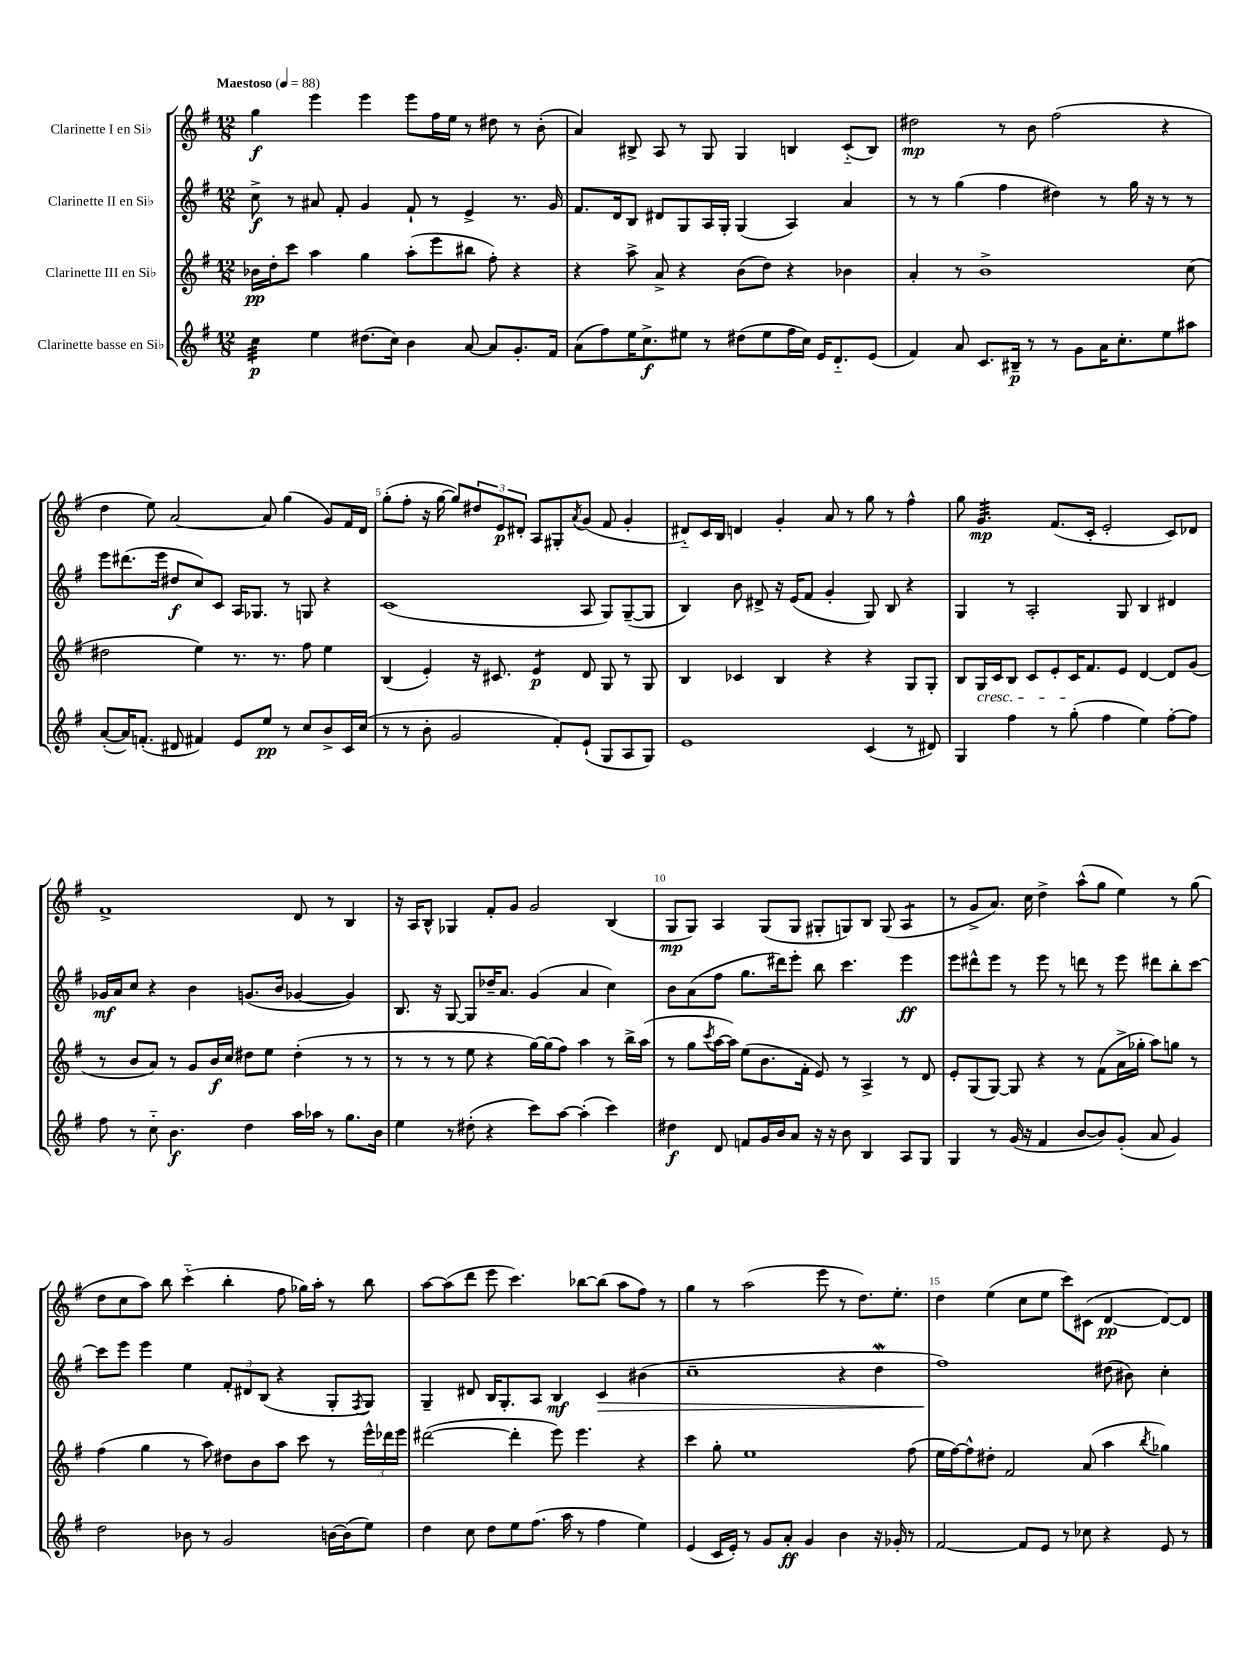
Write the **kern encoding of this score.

**kern	**dynam	**kern	**dynam	**kern	**dynam	**kern	**dynam
*part4	*part4	*part3	*part3	*part2	*part2	*part1	*part1
*staff4	*staff4	*staff3	*staff3	*staff2	*staff2	*staff1	*staff1
*I"Clarinette basse en Si♭	*	*I"Clarinette III en Si♭	*	*I"Clarinette II en Si♭	*	*I"Clarinette I en Si♭	*
*clefG2	*	*clefG2	*	*clefG2	*	*clefG2	*
*k[f#]	*	*k[f#]	*	*k[f#]	*	*k[f#]	*
*M12/8	*	*M12/8	*	*M12/8	*	*M12/8	*
*MM88	*	*MM88	*	*MM88	*	*MM88	*
=1	=1	=1	=1	=1	=1	=1	=1
!	!	!	!	!	!	!LO:TX:a:B:t=Maestoso	!
*tremolo	*	*	*	*	*	*	*
32cc\LLL	p	16b-X\LL	pp	8cc^\	f	4gg\	f
32cc\	.	.	.	.	.	.	.
32cc\	.	16dd'\J	.	.	.	.	.
32cc\	.	.	.	.	.	.	.
32cc\	.	8ccc\J	.	8r	.	.	.
32cc\	.	.	.	.	.	.	.
32cc\	.	.	.	.	.	.	.
32cc\JJJ	.	.	.	.	.	.	.
*Xtremolo	*	*	*	*	*	*	*
4ee\	.	4aa\	.	8a#X/	.	4eee\	.
.	.	.	.	8f#'/	.	.	.
(8.dd#X\L	.	4gg\	.	4g/	.	4eee\	.
16cc\Jk)	.	.	.	.	.	.	.
4b\	.	(8aa'\L	.	8f#`/	.	8eee\L	.
.	.	8eee\	.	8r	.	16ff#\L	.
.	.	.	.	.	.	16ee\JJ	.
[8a/	.	8bb#X\J	.	4e^/	.	8r	.
8a/L]	.	8ff#'\)	.	.	.	8dd#X\	.
8.g'/	.	4r	.	8.r	.	8r	.
.	.	.	.	.	.	(8b'\	.
16f#/Jk	.	.	.	16g/	.	.	.
=2	=2	=2	=2	=2	=2	=2	=2
(8a\L	.	4r	.	8.f#/L	.	4a/)	.
8ff#\)	.	.	.	.	.	.	.
.	.	.	.	16d/k	.	.	.
16ee\K	.	8aa^\	.	8B/J	.	8B#X^/	.
8.cc^\	f	.	.	.	.	.	.
.	.	8a^/	.	8d#X/L	.	8A/	.
8ee#X\J	.	4r	.	8G/	.	8r	.
8r	.	.	.	16A/L	.	8G/	.
.	.	.	.	16G'/JJ	.	.	.
(8dd#X\L	.	(8b\L	.	(4G/	.	4G/	.
8ee#\	.	8dd\J)	.	.	.	.	.
16ff#\L	.	4r	.	4A/)	.	4Bn/	.
16cc\JJ)	.	.	.	.	.	.	.
16e/KL	.	.	.	.	.	.	.
8.d/	.	.	.	.	.	.	.
.	.	4b-X\	.	4a/	.	(8c/L	.
(8e/J	.	.	.	.	.	8B/J)	.
=3	=3	=3	=3	=3	=3	=3	=3
4f#/)	.	4a'/	.	8r	.	2dd#X\	mp
.	.	.	.	8r	.	.	.
8a/	.	8r	.	(4gg\	.	.	.
8.c/L	.	1b^	.	.	.	.	.
.	.	.	.	4ff#\	.	8r	.
16B#X~/Jk	p	.	.	.	.	.	.
8r	.	.	.	.	.	8b\	.
8r	.	.	.	4dd#X\)	.	(2ff#\	.
8g\L	.	.	.	.	.	.	.
16a\K	.	.	.	8r	.	.	.
8.cc'\	.	.	.	.	.	.	.
.	.	.	.	16gg\	.	.	.
.	.	.	.	16r	.	.	.
8ee\	.	.	.	8r	.	4r	.
8aa#X\J	.	(8cc\	.	8r	.	.	.
!!LO:LB:g=z
=4	=4	=4	=4	=4	=4	=4	=4
([8a'/L	.	2dd#X\	.	8eee\L	.	4dd\	.
16a/K])	.	.	.	(8.ddd#X\	.	.	.
(8.fn'/J	.	.	.	.	.	.	.
.	.	.	.	.	.	8ee\)	.
.	.	.	.	16eee\Jk	.	.	.
8d#X/	.	.	.	8dd#X/L	f	[2a/	.
4f#X/)	.	4ee\)	.	8cc/)	.	.	.
.	.	.	.	8c/J	.	.	.
8e/L	.	8.r	.	16A/KL	.	.	.
.	.	.	.	8.G-X/J	.	.	.
8ee/J	pp	.	.	.	.	8a/]	.
.	.	8.r	.	.	.	.	.
8r	.	.	.	8r	.	(4gg\	.
8cc/L	.	8ff#\	.	8Gn/	.	.	.
8b^/	.	4ee\	.	4r	.	8g/L)	.
16c/L	.	.	.	.	.	16f#/L	.
(16cc/JJ	.	.	.	.	.	16d/JJ	.
=5	=5	=5	=5	=5	=5	=5	=5
8r	.	(4B/	.	(1c	.	(8gg'\L	.
8r	.	.	.	.	.	8ff#'\J	.
8b'\	.	4e'/)	.	.	.	16r	.
.	.	.	.	.	.	[16gg\	.
2g/	.	.	.	.	.	8gg/L])	.
.	.	16r	.	.	.	12dd#X/	.
.	.	8.c#X/	.	.	.	.	.
.	.	.	.	.	.	12e/	p
.	.	.	.	.	.	12d#X'/J	.
*	*	*tremolo	*	*	*	*	*
.	.	8e/L	p	.	.	8A/L	.
8f#'/L)	.	8e/J	.	.	.	8G#X'/	.
*	*	*Xtremolo	*	*	*	*	*
.	.	.	.	.	.	8qa/	.
(8e`/J	.	8d/	.	8A/	.	(8g/J	.
8G/L	.	8G/	.	8G/L)	.	8f#/	.
8A/	.	8r	.	([8G~/	.	4g'/	.
8G/J)	.	8G/	.	8G/J]	.	.	.
=6	=6	=6	=6	=6	=6	=6	=6
1e	.	4B/	.	4B/)	.	8d#X/L)	.
.	.	.	.	.	.	16c/L	.
.	.	.	.	.	.	16B/JJ	.
.	.	4c-X/	.	8b\	.	4dn/	.
.	.	.	.	8d#X^/	.	.	.
.	.	4B/	.	16r	.	4g'/	.
.	.	.	.	(16e/KL	.	.	.
.	.	.	.	8f#/J	.	.	.
.	.	4r	.	4g'/	.	8a/	.
.	.	.	.	.	.	8r	.
(4c/	.	4r	.	8G/)	.	8gg\	.
.	.	.	.	8B/	.	8r	.
8r	.	8G/L	.	4r	.	4ff#^^\	.
8d#X/)	.	8G'/J	.	.	.	.	.
=7	=7	=7	=7	=7	=7	=7	=7
4G/	.	8B/L	.	4G/	.	8gg\	.
!	!	!LO:TX:b:i:t=cresc.	!	!	!	!	!
*	*	*	*	*	*	*tremolo	*
.	.	16G/L	.	.	.	32g/LLL	mp
.	.	.	.	.	.	32g/	.
.	.	16c/J	.	.	.	32g/	.
.	.	.	.	.	.	32g/	.
4ff#\	.	8B/J	.	8r	.	32g/	.
.	.	.	.	.	.	32g/	.
.	.	.	.	.	.	32g/	.
.	.	.	.	.	.	32g/	.
.	.	8c/L	.	2A'/	.	32g/	.
.	.	.	.	.	.	32g/	.
.	.	.	.	.	.	32g/	.
.	.	.	.	.	.	32g/JJJ	.
*	*	*	*	*	*	*Xtremolo	*
8r	.	8e'/	.	.	.	(8.f#/L	.
(8gg'\	.	16c/K	.	.	.	.	.
.	.	8.f#/	.	.	.	16c'/Jk	.
4ff#\	.	.	.	.	.	2e'/	.
.	.	8e/J	.	8G/	.	.	.
4ee\)	.	[4d/	.	4B/	.	.	.
[8ff#'\L	.	8d/L]	.	4d#X/	.	8c/L)	.
8ff#\J]	.	(8g/J	.	.	.	8d-X/J	.
!!LO:LB:g=z
=8	=8	=8	=8	=8	=8	=8	=8
8ff#\	.	8r	.	16g-X/LL	mf	1f#^	.
.	.	.	.	16a/J	.	.	.
8r	.	8b/L	.	8cc/J	.	.	.
8cc\	.	8a/J)	.	4r	.	.	.
4.b\	f	8r	.	.	.	.	.
.	.	8g/L	.	4b\	.	.	.
.	.	16b/L	f	.	.	.	.
.	.	16cc/JJ	.	.	.	.	.
4dd\	.	8dd#X\L	.	(8.gn/L	.	.	.
.	.	8ee\J	.	.	.	.	.
.	.	.	.	16b/Jk	.	.	.
16aa\LL	.	(4dd#'\	.	[4g-X/	.	8d/	.
16aa-X\JJ	.	.	.	.	.	.	.
8r	.	.	.	.	.	8r	.
8.gg\L	.	8r	.	4g-/])	.	4B/	.
.	.	8r	.	.	.	.	.
16b\Jk	.	.	.	.	.	.	.
=9	=9	=9	=9	=9	=9	=9	=9
4ee\	.	8r	.	8.B/	.	16r	.
.	.	.	.	.	.	16A/KL	.
.	.	8r	.	.	.	8B^^/J	.
.	.	.	.	16r	.	.	.
8r	.	8r	.	[8G/	.	4G-X/	.
(8dd#X'\	.	8ee\	.	8G/L]	.	.	.
4r	.	4r	.	16dd-X~/K	.	8f#'/L	.
.	.	.	.	8.a/J	.	.	.
.	.	.	.	.	.	8g/J	.
8ccc\L)	.	[16gg\LL)	.	(4g/	.	2g/	.
.	.	(16gg\J]	.	.	.	.	.
[8aa\J	.	8ff#\J)	.	.	.	.	.
(4aa'\]	.	4aa\	.	4a/	.	.	.
4ccc\)	.	8r	.	4cc\)	.	(4B/	.
.	.	16bb^\LL	.	.	.	.	.
.	.	(16aa\JJ	.	.	.	.	.
=10	=10	=10	=10	=10	=10	=10	=10
4dd#X\	f	8r	.	8b\L	.	8G/L	mp
.	.	8gg\L	.	(8a\	.	8G/J)	.
.	.	8qccc/	.	.	.	.	.
8d/	.	[16aa\L	.	8ff#\J	.	4A/	.
.	.	16aa\JJ])	.	.	.	.	.
8fn/L	.	(8ee\L	.	8.gg\L	.	.	.
16g/L	.	8.b\	.	.	.	(8G/L	.
16b/J	.	.	.	16ddd#X\k)	.	.	.
8a/J	.	.	.	8eee'\J	.	8G/J	.
.	.	16f#'\Jk	.	.	.	.	.
16r	.	8e/)	.	8bb\	.	8G#X'/L	.
16r	.	.	.	.	.	.	.
8b\	.	8r	.	4.ccc\	.	8Gn/)	.
4B/	.	4A^/	.	.	.	8B/J	.
.	.	.	.	.	.	(8G/	.
*	*	*	*	*	*	*tremolo	*
8A/L	.	8r	.	4eee\	ff	8A/L	.
8G/J	.	8d/	.	.	.	8A/J	.
*	*	*	*	*	*	*Xtremolo	*
=11	=11	=11	=11	=11	=11	=11	=11
4G/	.	8e'/L	.	8eee\L	.	8r	.
.	.	(8G/	.	8ddd#X^^\	.	8g^/L	.
8r	.	[8G/J)	.	8eee\J	.	8.a/J)	.
(16g/	.	8G/]	.	8r	.	.	.
16r	.	.	.	.	.	16cc\	.
4f#/	.	4r	.	8eee\	.	4dd^\	.
.	.	.	.	8r	.	.	.
[8b/L	.	8r	.	8dddn\	.	(8aa^^\L	.
8b/])	.	(8f#\L	.	8r	.	8gg\J	.
(8g'/J	.	16a^\L	.	8eee\	.	4ee\)	.
.	.	16gg-X'\JJ	.	.	.	.	.
8a/	.	8aa\L)	.	8ddd#X\L	.	.	.
4g/)	.	8ggn\J	.	8bb'\	.	8r	.
.	.	8r	.	[8ccc\J	.	(8gg\	.
!!LO:LB:g=z
=12	=12	=12	=12	=12	=12	=12	=12
2dd\	.	(4ff#\	.	8ccc\L]	.	8dd\L	.
.	.	.	.	8eee\J	.	8cc\	.
.	.	4gg\	.	4eee\	.	8aa\J)	.
.	.	.	.	.	.	8bb\	.
8b-X\	.	8r	.	4ee\	.	(4ccc\	.
8r	.	8aa\)	.	.	.	.	.
2g/	.	8dd#X\L	.	12f#'/L	.	4bb'\	.
.	.	.	.	12d#X/	.	.	.
.	.	8b\	.	.	.	.	.
.	.	.	.	(12B/J	.	.	.
.	.	8aa\J	.	4r	.	8ff#\	.
.	.	8ccc\	.	.	.	16gg-X\LL)	.
.	.	.	.	.	.	16aa'\JJ	.
[16bn\LL	.	8r	.	8G'/L	.	8r	.
(16b\J]	.	.	.	.	.	.	.
.	.	.	.	8qF#/	.	.	.
8ee\J)	.	24eee^^\LL	.	8G/J)	.	8bb\	.
.	.	24ddd-X\	.	.	.	.	.
.	.	24eee\JJ	.	.	.	.	.
=13	=13	=13	=13	=13	=13	=13	=13
4dd\	.	([2ddd#X\	.	4G~/	.	[8aa\L	.
.	.	.	.	.	.	(8aa\]	.
8cc\	.	.	.	8d#X/	.	8ddd\J	.
8dd\L	.	.	.	16B/KL	.	8eee\	.
.	.	.	.	8.G'/	.	.	.
8ee\	.	4ddd#'\]	.	.	.	4.ccc\)	.
(8.ff#\J	.	.	.	8A/J	.	.	.
.	.	8eee\)	.	4B/	mf	.	.
16aa\	.	.	.	.	.	.	.
8r	.	4.eee\	.	.	.	[8bb-X\L	.
!	!	!	!	!	!LO:HP:b	!	!
4ff#\	.	.	.	4c/	>	(8bb-\J]	.
.	.	.	.	.	.	8aa\L	.
4ee\)	.	4r	.	(4b#X\	.	8ff#\J)	.
.	.	.	.	.	.	8r	.
=14	=14	=14	=14	=14	=14	=14	=14
(4e/	.	4ccc\	.	1cc~	.	4gg\	.
16c/LL	.	8gg'\	.	.	.	8r	.
16e'/JJ)	.	.	.	.	.	.	.
8r	.	1ee	.	.	.	(2aa\	.
8g/L	.	.	.	.	.	.	.
8a'/J	ff	.	.	.	.	.	.
4g/	.	.	.	.	.	.	.
.	.	.	.	.	.	8eee\	.
4b\	.	.	.	4r	.	8r	.
.	.	.	.	.	.	8.dd\L)	.
16r	.	.	.	4ddW\	.	.	.
16g-X'/	.	.	.	.	.	8.ee'\J	.
8r	.	(8ff#\	.	.	.	.	.
=15	=15	=15	=15	=15	=15	=15	=15
[2f#/	.	16ee\LL	.	1ff#)	.	4dd\	.
.	.	[16ff#\J)	.	.	.	.	.
.	.	8ff#^^\]	.	.	.	.	.
.	.	8dd#X'\J	.	.	.	(4ee\	.
.	.	2f#/	.	.	.	.	.
8f#/L]	.	.	.	.	.	8cc\L	.
8e/J	.	.	.	.	.	8ee\J	.
8r	.	.	.	.	.	8ccc\L)	.
8cc-X\	.	(8a/	.	.	.	(8c#X\J	.
4r	.	4aa\	.	(8dd#X\	]	[4d/	pp
.	.	.	.	8b#X\)	.	.	.
.	.	8qbb/	.	.	.	.	.
8e/	.	4gg-X\)	.	4cc'\	.	8d/L_)	.
8r	.	.	.	.	.	8d/J]	.
==	==	==	==	==	==	==	==
*-	*-	*-	*-	*-	*-	*-	*-
